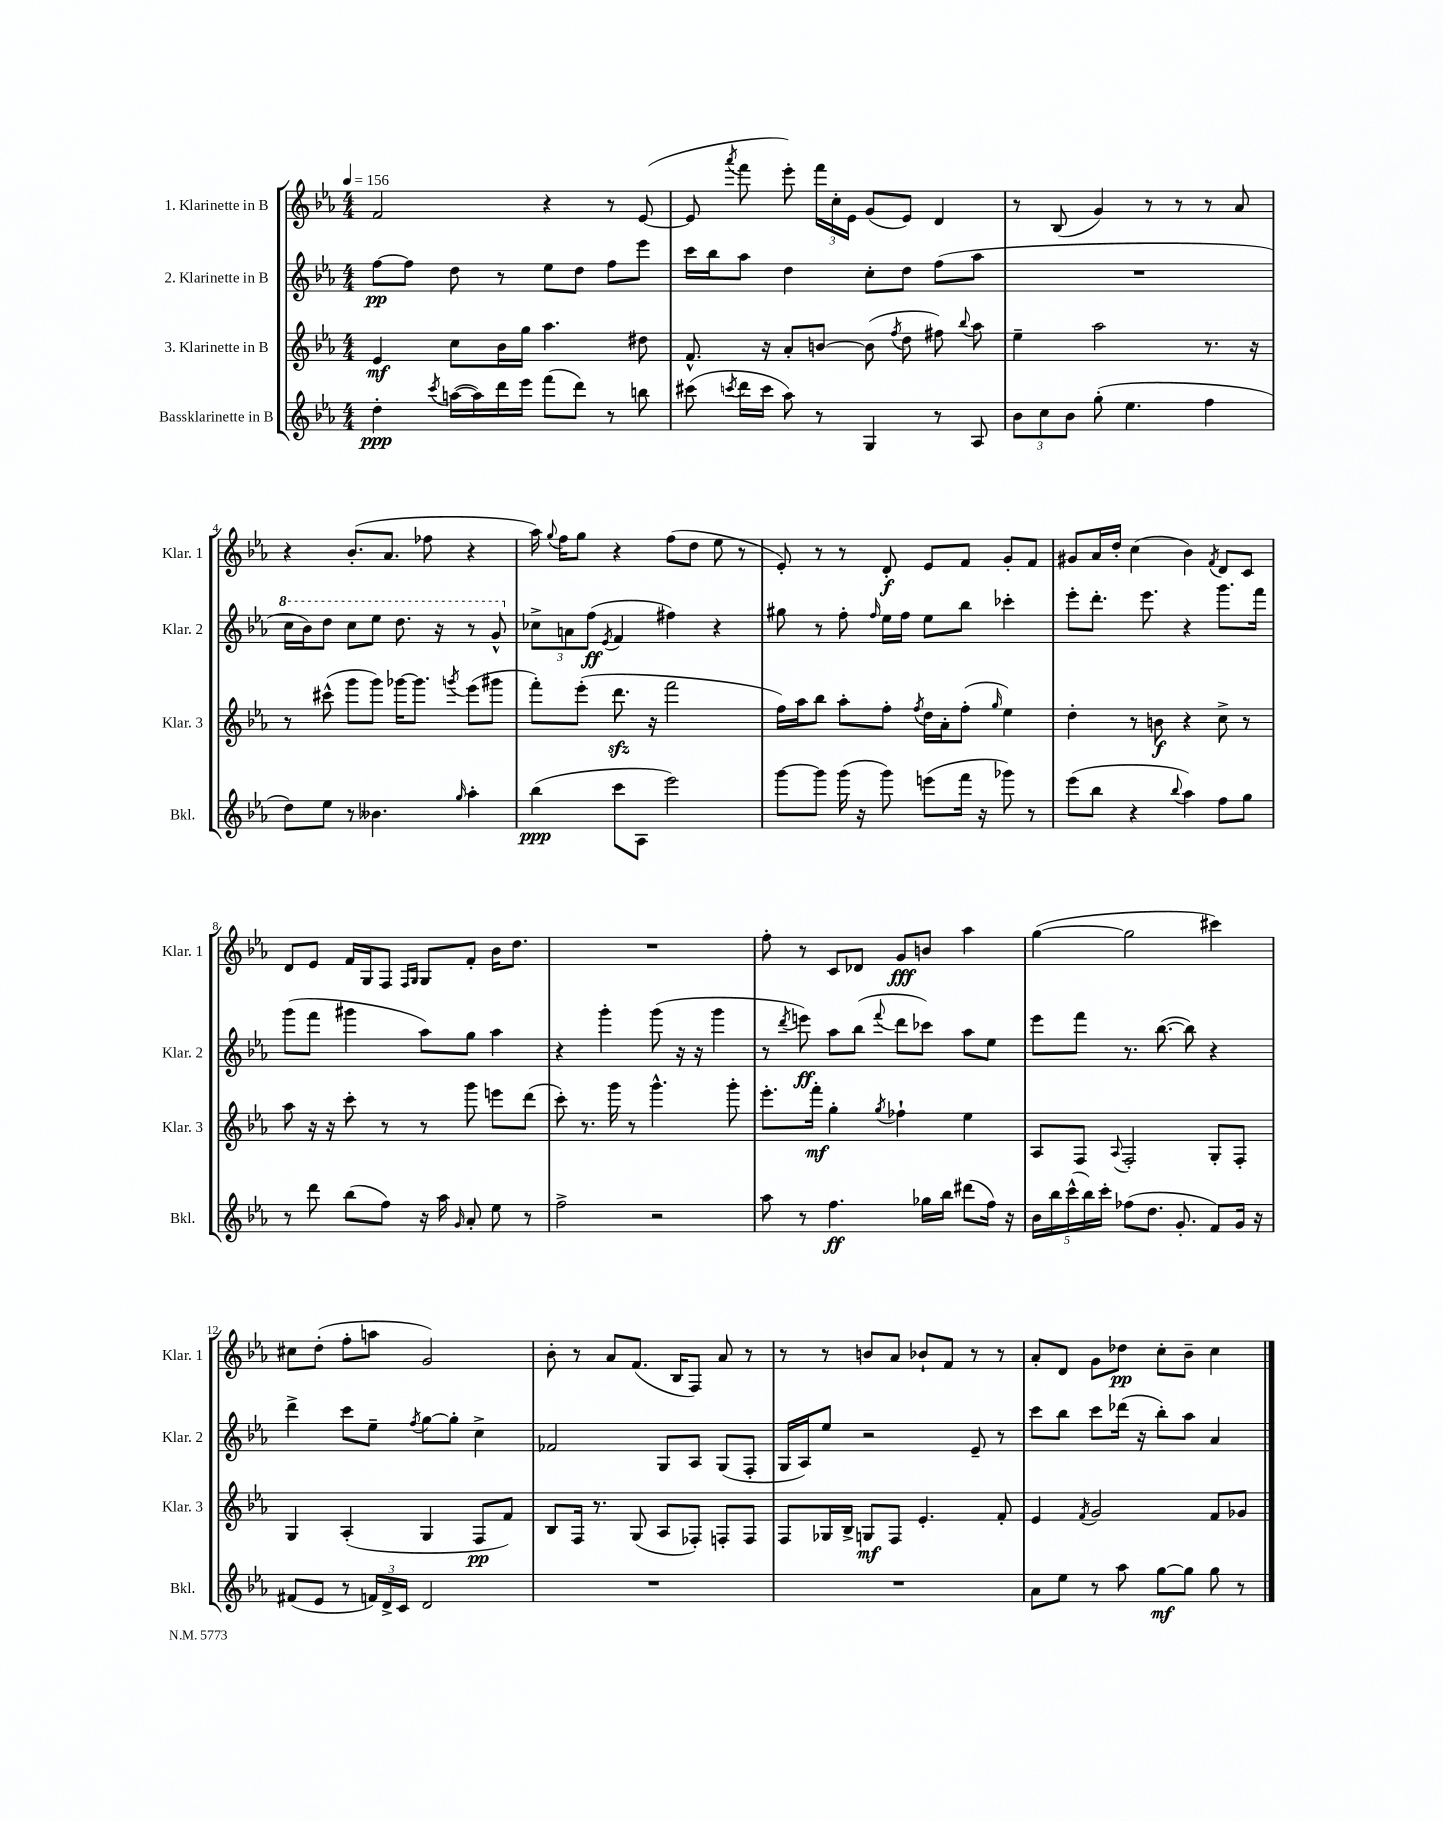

**kern	**kern	**kern	**kern
*staff4	*staff3	*staff2	*staff1
*clefG2	*clefG2	*clefG2	*clefG2
*k[b-e-a-]	*k[b-e-a-]	*k[b-e-a-]	*k[b-e-a-]
*M4/4	*M4/4	*M4/4	*M4/4
*MM156	*MM156	*MM156	*MM156
4dd'	4e-	[8ff	2f
.	.	8ff]	.
8qccc	.	.	.
([16aa	8cc	8dd	.
16aa])	.	.	.
16ddd	16b-	8r	.
16eee-	16gg	.	.
(8fff	4.aa-	8ee-	4r
8ddd)	.	8dd	.
8r	.	8ff	8r
8bb	8dd#	8eee-	([8e-
=	=	=	=
(8ccc#	8.f^^	16ccc	8e-]
.	.	16bb-	.
8qccc	.	.	8qaaa-
16ddd	.	8aa-	8fff
16ccc	16r	.	.
8aa-)	8a-'	4dd	8eee-')
8r	[8b	.	24fff
.	.	.	24cc'
.	.	.	24e-
4G	(8b]	8cc'	(8g
.	8qff	.	.
.	8dd	8dd	8e-)
8r	8ff#)	(8ff	4d
.	8qqbb-	.	.
8A-	8aa-	8aa-	.
=	=	=	=
12b-	4ee-~	1r	8r
12cc	.	.	.
.	.	.	(8B-
12b-	.	.	.
(8gg'	2aa-	.	4g)
4.ee-	.	.	.
.	.	.	8r
.	.	.	8r
4ff	8.r	.	8r
.	.	.	8a-
.	16r	.	.
=	=	=	=
8dd)	8r	16ccc	4r
.	.	16bb-)	.
8ee-	(8ccc#^^	8ddd	.
8r	8ggg	8ccc	(8.b-'
4.b--	8ggg)	8eee-	.
.	.	.	8.a-
.	[16ggg-	8.ddd	.
.	8.ggg-]	.	.
.	.	.	8ff-
.	.	16r	.
16qqgg	8qggg	.	.
4aa-'	(8eee-	8r	4r
.	8ggg#	8gg^^	.
=	=	=	=
(4bb-	8fff')	12cc-^	16aa-)
.	.	.	8qqgg
.	.	.	16ff
.	.	12a	.
.	(8eee-'	.	8gg
.	.	(12ff	.
.	.	8qe-	.
8ccc	8.ddd	4f	4r
8A-	.	.	.
.	16r	.	.
2eee-)	2fff	4ff#)	(8ff
.	.	.	8dd
.	.	4r	8ee-
.	.	.	8r
=	=	=	=
[8ggg	16ff)	8gg#	8e-')
.	16aa-	.	.
8ggg]	8bb-	8r	8r
(16ggg	8aa-'	8ff'	8r
16r	.	.	.
.	.	16qqff	.
8ggg)	8ff'	16ee-	8d'
.	.	16ff	.
.	8qff	.	.
(8eee	16dd	8ee-	8e-
.	16a-'	.	.
16fff	(8ff'	8bb-	8f
16r	.	.	.
.	16qqgg	.	.
8ggg-)	4ee-)	4ccc-'	8g'
8r	.	.	8f
=	=	=	=
(8eee-	4dd'	8eee-'	8g#
8bb-	.	8.ddd'	16a-
.	.	.	16dd'
4r	8r	.	(4cc
.	.	8.eee-	.
.	8b	.	.
8qqbb-	.	.	.
4aa-)	4r	4r	4b-)
.	.	.	8qf
8ff	8cc^	8.ggg	8d
8gg	8r	.	8c
.	.	16fff	.
=	=	=	=
8r	8aa-	(8ggg	8d
8ddd	16r	8fff	8e-
.	16r	.	.
(8bb-	8ccc'	4ggg#	16f
.	.	.	16G
8ff)	8r	.	8F
.	.	.	16qqF
.	.	.	16qqG
16r	8r	8aa-)	8G
16aa-	.	.	.
16qqg	.	.	.
8a-'	8ggg	8gg	8f'
8ee-	8eee	4aa-	16b-
.	.	.	8.dd
8r	(8ddd	.	.
=	=	=	=
2ff^	8ccc')	4r	1r
.	8.r	.	.
.	.	4ggg'	.
.	16ggg	.	.
.	8r	.	.
2r	4.ggg^^	(8ggg	.
.	.	16r	.
.	.	16r	.
.	.	4ggg	.
.	8ggg'	.	.
=	=	=	=
8aa-	8.eee-'	8r	8ff'
.	.	8qddd	.
8r	.	8eee)	8r
.	16fff'	.	.
4.ff	4gg'	8aa-	8c
.	.	(8bb-	8d-
.	8qgg	8qqfff	.
.	4ff-`	8ddd	8g
16gg-	.	8ccc-)	8b
16bb-	.	.	.
(8ddd#	4ee-	8aa-	4aa-
16ff)	.	8ee-	.
16r	.	.	.
=	=	=	=
20b-	8A-	8eee-	([4gg
20bb-	.	.	.
(20ccc^^	.	.	.
.	8F	8fff	.
20bb-)	.	.	.
20ccc'	.	.	.
.	8qqA-	.	.
(8ff-	2F'	8.r	2gg]
8.dd	.	.	.
.	.	([8.bb-	.
8.g'	.	.	.
.	.	8bb-])	.
8f)	8G'	4r	4ccc#)
16g	8F'	.	.
16r	.	.	.
=	=	=	=
(8f#	4G	4ddd^	8cc#
8e-	.	.	(8dd'
8r	(4A-'	8ccc	8ff'
24f)	.	8ee-~	8aa
24d^	.	.	.
24c	.	.	.
.	.	8qff	.
2d	4G	[8gg	2g)
.	.	8gg']	.
.	8F	4cc^	.
.	8f)	.	.
=	=	=	=
1r	8B-	2f-	8b-'
.	16F	.	8r
.	8.r	.	.
.	.	.	8a-
.	(8G	.	(8.f
.	8A-	8G	.
.	.	.	16B-
.	8F-')	8A-	8F)
.	8F'	(8G	8a-
.	8F	8F'	8r
=	=	=	=
1r	8F	16G	8r
.	.	16A-)	.
.	16G-	8ee-	8r
.	16B-^	.	.
.	8G	2r	8b
.	8F	.	8a-
.	4.e-'	.	8b-`
.	.	.	8f
.	.	8e-~	8r
.	8f'	8r	8r
=	=	=	=
8a-	4e-	8ccc	8a-'
8ee-	.	8bb-	8d
.	8qf	.	.
8r	2g	8ccc	8g
8aa-	.	(16ddd-	8dd-
.	.	16r	.
[8gg	.	8bb-')	8cc'
8gg]	.	8aa-	8b-~
8gg	8f	4a-	4cc
8r	8g-	.	.
==	==	==	==
*-	*-	*-	*-
